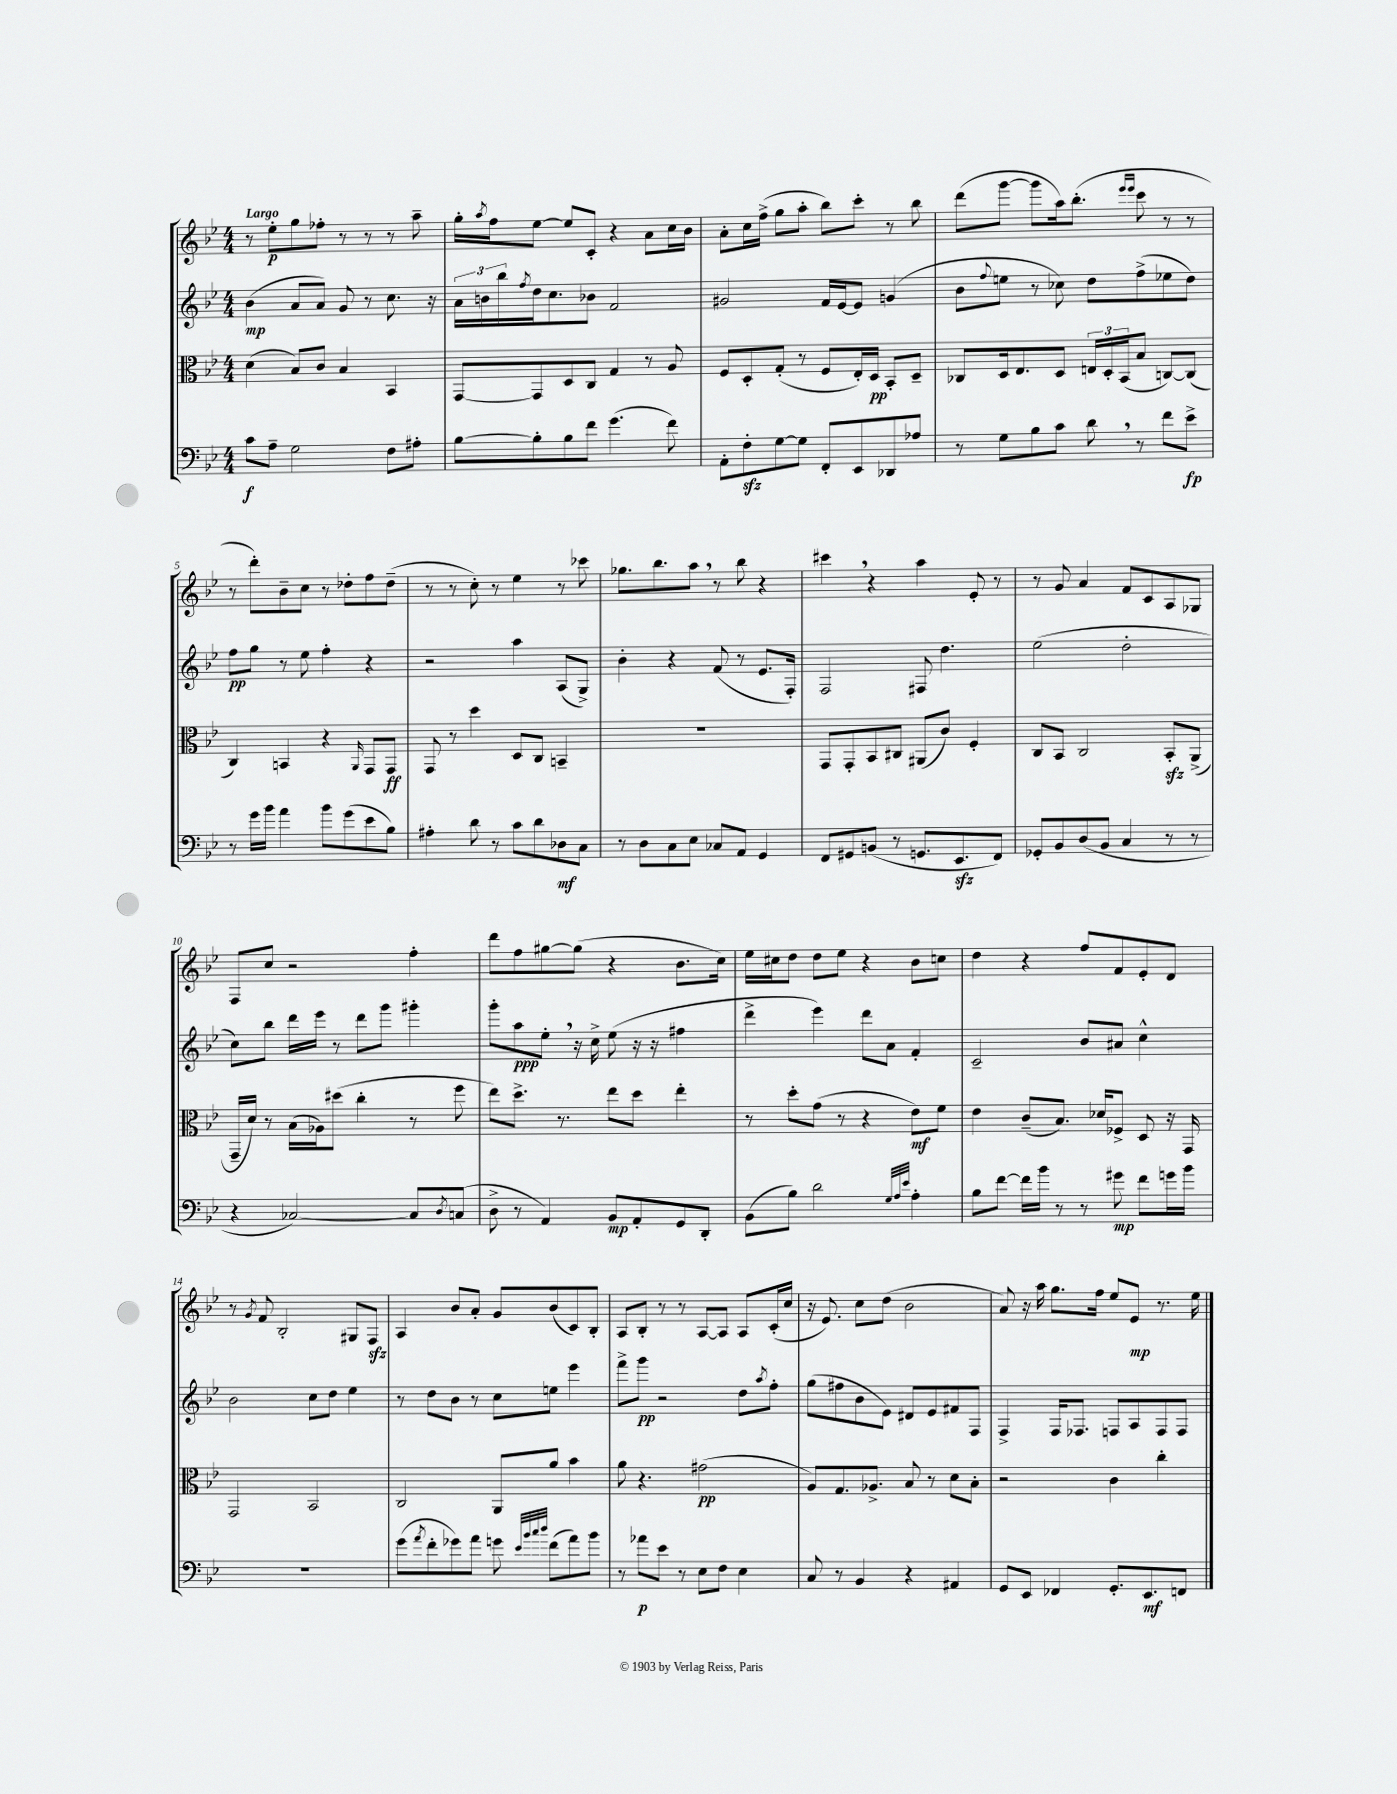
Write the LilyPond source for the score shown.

<<
\new StaffGroup <<
\new Staff = "s0" {
    \clef treble \key bes \major \numericTimeSignature \time 4/4 \tempo "Largo"
    r8 ees''8-.\p g''8 fes''8-. r8 r8 r8 a''8-- |
    g''16-. \acciaccatura { a''8 } f''16 ees''8~ ees''8 c'8-. r4 a'8 c''16 bes'16 |
    a'8-. c''16 f''16->( g''8 a''8-. bes''8) c'''8-. r8 bes''8 |
    d'''8( g'''8~ g'''8 a''16) bes''8.-.( \grace { ees'''16 ees'''16 } c'''8 r8 r8 |
    r8 d'''8-.) bes'8-- c''8 r8 des''8-. f''8 des''8--( |
    r8 r8 c''8-.) r8 ees''4 r8 ces'''8 |
    ges''8. bes''8. a''8 \breathe r8 bes''8 r4 |
    cis'''4 \breathe r4 a''4 ees'8-. r8 |
    r8 g'8 a'4 f'8 c'8 a8 ges8 |
    f8 c''8 r2 f''4-. |
    d'''8 f''8 gis''8~ gis''8( r4 bes'8. c''16) |
    ees''16 cis''16 d''8 d''8 ees''8 r4 bes'8 c''8 |
    d''4 r4 f''8 f'8 ees'8-. d'8 |
    r8 \acciaccatura { g'8 } f'8 bes2-. gis8 f8\sfz |
    a4 bes'8 a'8-. g'8 bes'8( c'8) bes8-. |
    a8 bes8-. r8 r8 a8~ a8 a8 c'16-.( c''16 |
    r16 ees'8.) c''8 d''8( bes'2 |
    a'8) r16 a''16 g''8. f''16 ees''8 ees'8\mp r8. ees''16 \bar "|." |
}
\new Staff = "s1" {
    \clef treble \key bes \major \numericTimeSignature \time 4/4
    bes'4\mp( a'8 a'8) g'8 r8 c''8. r16 |
    \tuplet 3/2 { a'16 b'16 bes''16 } \acciaccatura { f''8 } d''16 c''8. bes'8 f'2 |
    gis'2 f'16 ees'16~ ees'8 g'4( |
    bes'8 \appoggiatura { f''8 } e''8 r8 ces''8) d''8 f''8->( ees''8 d''8) |
    f''8\pp g''8 r8 ees''8 f''4-. r4 |
    r2 a''4 a8( g8->) |
    bes'4-. r4 f'8( r8 ees'8. f16-.) |
    f2 fis8 d''4. |
    ees''2( d''2-. |
    c''8) bes''8 d'''16 ees'''16 r8 d'''8 g'''8 gis'''4-. |
    g'''8-. a''8\ppp ees''8-. \breathe r16 c''16-> ees''8( r16 r16 fis''4 |
    d'''4-> ees'''4) d'''8 a'8 f'4-. |
    c'2-- bes'8 ais'8 c''4-^ |
    bes'2 c''8 d''8 ees''4 |
    r8 d''8 bes'8 r8 c''8 e''8 ees'''4 |
    f'''8-> g'''8\pp r2 d''8 \acciaccatura { a''8 } f''8-. |
    g''8( fis''8 bes'8 ees'8) dis'8 ees'8 fis'8 f8 |
    f4-> f16 fes8. f8 a8 f8 f8 \bar "|." |
}
\new Staff = "s2" {
    \clef alto \key bes \major \numericTimeSignature \time 4/4
    d'4( bes8) c'8 bes4 bes,4 |
    g,8~ g,8 d8 c8 g4 r8 a8 |
    f8 d8-. g8-.( r8 f8 ees16-.) d16\pp bes,8-. d8-- |
    ces8 d16 ees8. d8 \tuplet 3/2 { e16 d16-. bes,16( } bes8 c8~) c8( |
    c4) b,4 r4 \grace { a,16 } g,8 g,8\ff |
    g,8 r8 d''4 d8 c8 b,4-- |
    R1 |
    g,8 g,8-. bes,8 cis8 ais,8( c'8) f4-. |
    c8 bes,8 c2 bes,8-.\sfz a,8->( |
    g,16-- d'16) r8 bes16( aes16) dis''8( c''4-. r8 f''8 |
    ees''8) d''8.-> r8. ees''8 d''8 ees''4-. |
    r8 d''8-. g'8( r8 r4 ees'8\mf) f'8 |
    ees'4 c'8--( bes8.) des'16 fes8-> d8 r16 g,16 |
    g,2 bes,2 |
    c2 a,8 a'8 bes'4 |
    a'8 r4. gis'2\pp( |
    a8) g8. aes8.-> bes8 r8 d'8 bes8-. |
    r2 c'4 c''4-. \bar "|." |
}
\new Staff = "s3" {
    \clef bass \key bes \major \numericTimeSignature \time 4/4
    c'8\f a8-- g2 f8 ais8-. |
    bes8~ bes8-. bes8 f'8 g'4.( f'8) |
    a,8-. f8-.\sfz g8~ g8 f,8-. ees,8 des,8 aes8 |
    r8 g8 bes8 c'8 d'8 \breathe r8 f'8 ees'8->\fp |
    r8 g'16 bes'16 a'4 bes'8 g'8( ees'8 bes8) |
    ais4-. d'8 r8 c'8 d'8 des8\mf c8 |
    r8 d8 c8 ees8 ces8 a,8 g,4 |
    f,8 gis,8 b,8( r8 g,8. ees,8.\sfz f,8) |
    ges,8-. bes,8 d8( bes,8 c4 r8 r8 |
    r4 ces2~) ces8 \acciaccatura { d8 } c8( |
    d8-> r8 a,4) bes,8\mp a,8-. g,8 d,8-. |
    bes,8( bes8) d'2 \grace { g32 a32 ees'32 } a4-. |
    bes8 f'8~ f'16 bes'16 r8 r8 gis'8\mp f'8 g'16 bes'16 |
    R1 |
    g'8( \acciaccatura { a'8 } f'8-. ges'8) a'8 g'8 \grace { ees'32 bes'32 c''32 d''32 } f'8( a'8) bes'8 |
    r8 aes'8\p ees'8 r8 ees8 f8 ees4 |
    c8 r8 bes,4 r4 ais,4 |
    g,8 ees,8 fes,4 g,8.-. ees,8.\mf f,8 \bar "|." |
}
>>
>>
